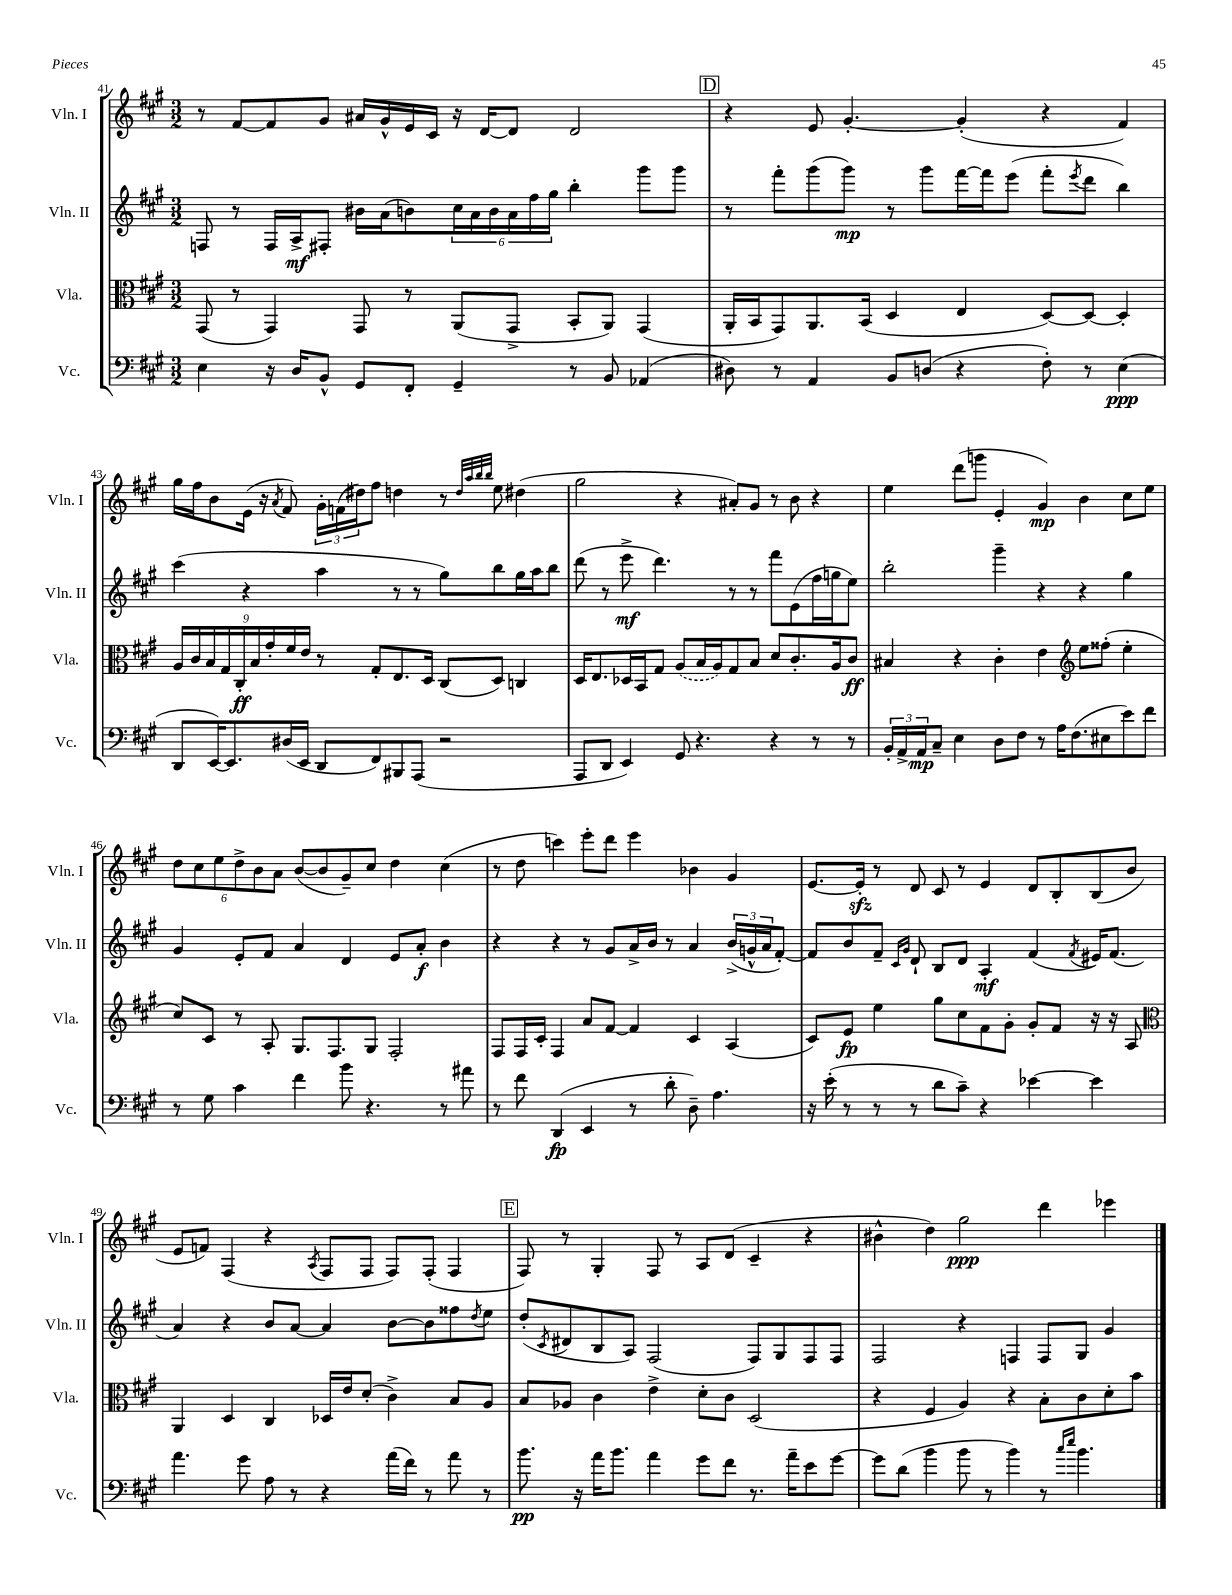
<<
\new StaffGroup <<
\new Staff = "s0" \with { instrumentName = "Vln. I" shortInstrumentName = "Vln. I" } {
    \clef treble \key a \major \numericTimeSignature \time 3/2
    r8 fis'8~ fis'8 gis'8 ais'16 gis'16-^ e'16 cis'16 r16 d'16~ d'8 d'2 |
    \mark \markup { \box "D" } r4 e'8 gis'4.~-. gis'4-.( r4 fis'4) |
    gis''16 fis''16 b'8 e'16( r16 \acciaccatura { a'8 } fis'8) \tuplet 3/2 { gis'16-. f'16( dis''16) } fis''8 d''4 r8 \grace { d''32 a''32 b''32 b''32 } e''8 dis''4( |
    gis''2 r4 ais'8-.) gis'8 r8 b'8 r4 |
    e''4 d'''8( g'''8 e'4-. gis'4\mp) b'4 cis''8 e''8 |
    \tuplet 6/4 { d''8 cis''8 e''8 d''8-> b'8 a'8 } b'8~( b'8 gis'8--) cis''8 d''4 cis''4( |
    r8 d''8 c'''4) e'''8-. d'''8 e'''4 bes'4 gis'4 |
    e'8.~ e'16-.\sfz r8 d'8 cis'8 r8 e'4 d'8 b8-. b8( b'8 |
    e'8 f'8) fis4( r4 \acciaccatura { a8 } fis8 fis8 fis8) fis8-.( fis4 |
    \mark \markup { \box "E" } fis8) r8 gis4-. fis8 r8 a8 d'8( cis'4-- r4 |
    bis'4-^ d''4) gis''2\ppp d'''4 ees'''4 \bar "|." |
}
\new Staff = "s1" \with { instrumentName = "Vln. II" shortInstrumentName = "Vln. II" } {
    \clef treble \key a \major \numericTimeSignature \time 3/2
    f8 r8 f16 a16->\mf fis8-. bis'16 a'16( b'8) \tuplet 6/4 { cis''16 a'16 b'16 a'16 fis''16 gis''16 } b''4-. gis'''8 gis'''8 |
    \mark \markup { \box "D" } r8 fis'''8-. gis'''8( gis'''8\mp) r8 gis'''8 fis'''16~ fis'''16 e'''8( fis'''8-. \acciaccatura { e'''8 } d'''8 b''4) |
    cis'''4( r4 a''4 r8 r8 gis''8) b''8 gis''16 a''16 b''8 |
    d'''8( r8 e'''8->\mf d'''4.) r8 r8 fis'''8 e'8( fis''16 g''16 e''8) |
    b''2-. gis'''4-- r4 r4 gis''4 |
    gis'4 e'8-. fis'8 a'4 d'4 e'8 a'8-.\f b'4 |
    r4 r4 r8 gis'8 a'16-> b'16 r8 a'4 \tuplet 3/2 { b'16->( g'16-^ a'16 } fis'8~-.) |
    fis'8 b'8 fis'8-- \grace { cis'16 gis'16 } d'8-! b8 d'8 a4-.\mf fis'4( \acciaccatura { fis'8 } eis'16) fis'8.( |
    a'4) r4 b'8 a'8~ a'4 b'8~ b'8 fisis''8 \acciaccatura { d''8 } e''8 |
    \mark \markup { \box "E" } d''8-.( \acciaccatura { cis'8 } dis'8 b8 a8) fis2( fis8) gis8 fis8 fis8 |
    fis2 r4 f4 f8 gis8 gis'4 \bar "|." |
}
\new Staff = "s2" \with { instrumentName = "Vla." shortInstrumentName = "Vla." } {
    \clef alto \key a \major \numericTimeSignature \time 3/2
    gis,8( r8 gis,4) gis,8 r8 a,8( gis,8-> b,8-. a,8) gis,4( |
    \mark \markup { \box "D" } a,16-. b,16 gis,8) a,8. b,16( d4 e4 d8~) d8~ d4-. |
    \tuplet 9/8 { a16 cis'16 b16 gis16 cis16-.\ff b16 gis'16-. fis'16 e'16 } r8 gis8-. e8. d16 cis8( d8) c4 |
    d16 e8. des16 b,16 gis8 \once \slurDashed a8( b16 a16) gis8 b8 d'8 cis'8.-. a16 cis'8\ff |
    bis4 r4 cis'4-. e'4 \clef treble e''8 fisis''8-.( e''4-. |
    cis''8) cis'8 r8 a8-. gis8. fis8. gis8 fis2-. |
    fis8 fis16 cis'16-. fis4 a'8 fis'8~ fis'4 cis'4 a4( |
    cis'8) e'8\fp e''4 gis''8 cis''8 fis'8 gis'8-. gis'8-. fis'8 r16 r16 a8 |
    \clef alto a,4 d4 cis4 des16 e'16 d'8-.( cis'4->) b8 a8 |
    \mark \markup { \box "E" } b8 aes8 cis'4 e'4-> d'8-. cis'8 d2( |
    r4 fis4 a4) r4 b8-. cis'8 d'8-. b'8 \bar "|." |
}
\new Staff = "s3" \with { instrumentName = "Vc." shortInstrumentName = "Vc." } {
    \clef bass \key a \major \numericTimeSignature \time 3/2
    e4 r16 d16 b,8-^ gis,8 fis,8-. gis,4-- r8 b,8 aes,4( |
    \mark \markup { \box "D" } dis8) r8 a,4 b,8 d8( r4 fis8-.) r8 e4\ppp( |
    d,8 e,16~) e,8. dis16( e,16 d,8 fis,8) bis,,8 a,,8( r2 |
    a,,8 d,8 e,4) gis,8 r4. r4 r8 r8 |
    \tuplet 3/2 { b,16-. a,16-> a,16\mp } cis8-- e4 d8 fis8 r8 a16 fis8.( eis8 e'8) fis'8 |
    r8 gis8 cis'4 fis'4 b'8 r4. r8 ais'8 |
    r8 fis'8 d,4\fp( e,4 r8 d'8-. d8--) a4. |
    r16 e'16-.( r8 r8 r8 d'8 cis'8--) r4 ees'4~ ees'4 |
    a'4. gis'8 a8 r8 r4 a'16( fis'16) r8 a'8 r8 |
    \mark \markup { \box "E" } b'8.\pp r16 a'16 b'8. a'4 gis'8 fis'8 r8. a'16-- e'8 gis'8~ |
    gis'8 d'8( b'4 b'8 r8 b'4) r8 \grace { cis''16 e''16 } b'4. \bar "|." |
}
>>
>>
\layout { \context { \Score currentBarNumber = #41 } }
